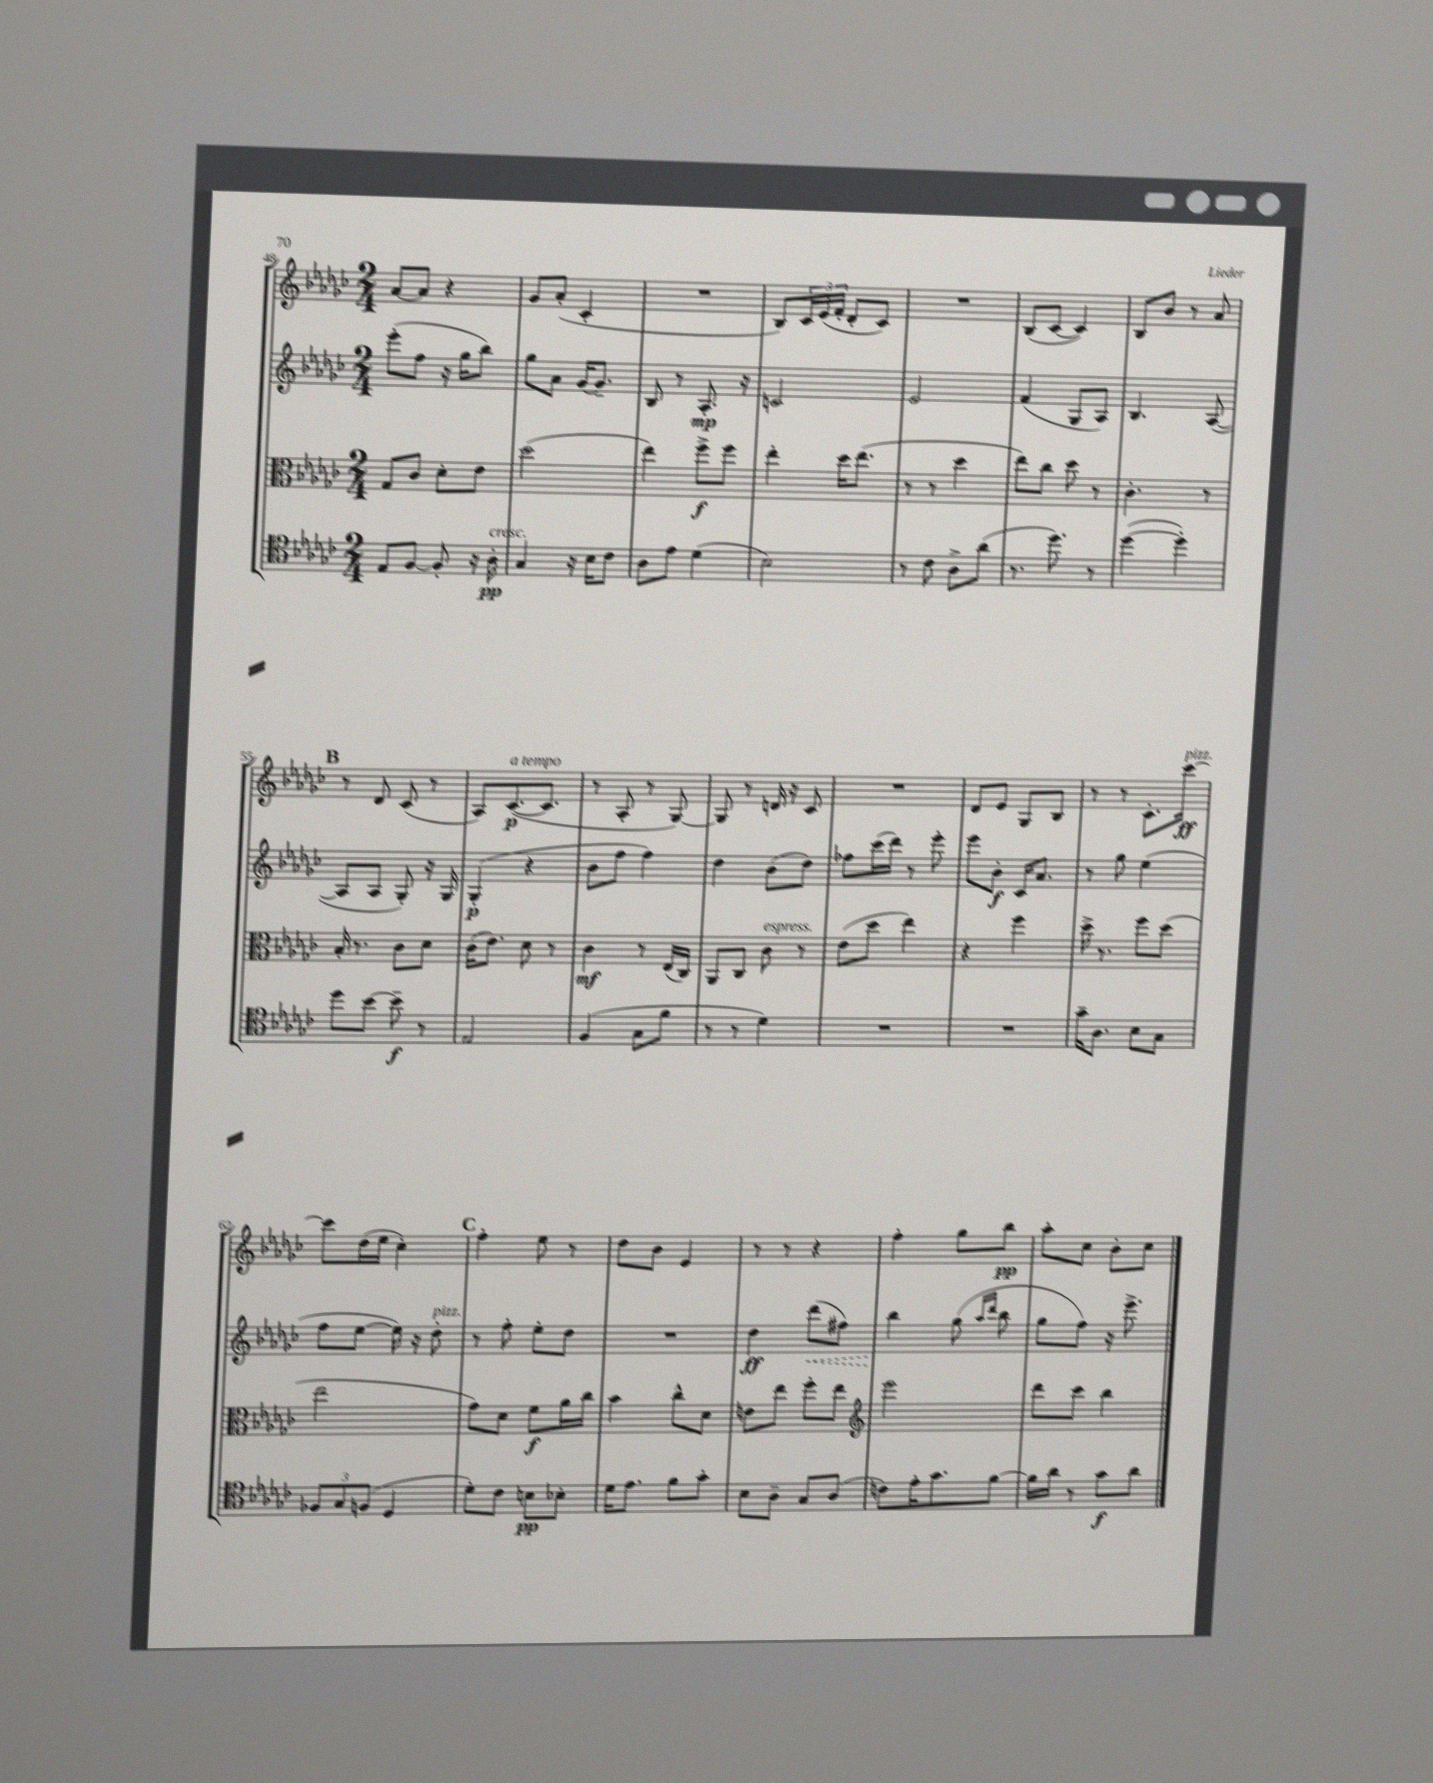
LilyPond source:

<<
\new StaffGroup <<
\new Staff = "s0" {
    \clef treble \key ges \major \numericTimeSignature \time 2/4
    aes'8~ aes'8 r4 |
    ges'8 aes'8-.( ces'4-. |
    R2 |
    bes8) \tuplet 3/2 { ces'16 ees'16( f'16-. } des'8-. ces'8) |
    R2 |
    bes8( ces'8~ ces'4) |
    bes8 bes'8 r8 aes'8 |
    \mark \markup { \bold "B" } r8 des'8 ces'8( r8 |
    aes8) ces'8.~\p^\markup { \italic "a tempo" }( ces'8. |
    r8 aes8-. r8 ges8~) |
    ges8 r8 d'16 r16 ces'8 |
    R2 |
    des'8 ees'8 ges8 bes8 |
    r8 r8 ces'8.-. ces'''16~\ff^\markup { \italic "pizz." } |
    ces'''8 des''16( ees''16 ces''4-.) |
    \mark \markup { \bold "C" } f''4-. ees''8 r8 |
    des''8 bes'8 ees'4 |
    r8 r8 r4 |
    f''4-. ges''8 bes''8\pp |
    aes''8-. ces''8 bes'8-. ces''8 \bar "|." |
}
\new Staff = "s1" {
    \clef treble \key ges \major \numericTimeSignature \time 2/4
    ees'''8-.( f''8 r16 ges''16 bes''8) |
    ges''8 aes'8 ges'16~ ges'8.-- |
    bes8 r8 aes8.-.\mp r16 |
    c'2 |
    ees'2 |
    f'4( ges8 aes8) |
    bes4. aes8~( |
    \mark \markup { \bold "B" } aes8 aes8 ges8-.) r16 ges16 |
    ges4-.\p( r4 |
    bes'8 f''8 f''4) |
    des''4 bes'8( des''8) |
    fes''8 ces'''16( des'''16) r8 ees'''8-. |
    ees'''8 bes'8-.\f ces'16 aes'8. |
    r8 ges''8 ees''4( |
    f''8 ees''8~ ees''16) r16 des''8-.^\markup { \italic "pizz." } |
    \mark \markup { \bold "C" } r8 f''8-. ees''8-. des''8 |
    R2 |
    des''4\ff \once \override Hairpin.style = #'dashed-line des'''8\<( fis''8) |
    bes''4\! ges''8( \grace { aes''16 des'''16 } bes''8 |
    ges''8 f''8) r16 ees'''8.-> \bar "|." |
}
\new Staff = "s2" {
    \clef alto \key ges \major \numericTimeSignature \time 2/4
    ges8 ces'8 des'8-. ees'8 |
    des''2( |
    ees''4) f''8->\f f''8 |
    ees''4-. des''16 ees''8.( |
    r8 r8 des''4 |
    ees''8) ces''8 des''8 r8 |
    ces'4.-. r8 |
    \mark \markup { \bold "B" } bes16-. r8. ces'8 des'8 |
    ces'16( ees'8.) des'8 r8 |
    ces'4\mf r8 ees16( ces16) |
    aes,8 ces8 ces'8^\markup { \italic "espress." } r8 |
    ees'8( des''8 ees''4) |
    r4 f''4 |
    des''16-> r8. f''8 des''8( |
    ees''2 |
    \mark \markup { \bold "C" } ges'8) des'8 f'8\f aes'16 ces''16 |
    bes'4 ces''8-^ des'8 |
    e'8 ees''8 f''8-. ees''8 |
    \clef treble ees'''2 |
    des'''8 ces'''8 bes''4 \bar "|." |
}
\new Staff = "s3" {
    \clef tenor \key ges \major \numericTimeSignature \time 2/4
    ees8 f8~ f8-. r16 aes16-.\pp^\markup { \italic "cresc." } |
    ges4 r16 bes16 ces'8 |
    aes8 ees'8 des'4( |
    bes2) |
    r8 ces'8 aes8-> aes'8( |
    r8. des''8.) r8 |
    des''4~( des''4-.) |
    \mark \markup { \bold "B" } des''8 bes'8~ bes'8--\f r8 |
    ees2 |
    f4( ges8 f'8 |
    r8 r8 des'4) |
    R2 |
    R2 |
    ges'16-- aes8. bes8 ges8 |
    \tuplet 3/2 { fes8 ges8 f8( } des4 |
    \mark \markup { \bold "C" } des'8-.) ces'8 b8\pp bes8-. |
    des'16 ees'8. f'8 ges'8-. |
    bes8 aes8-- ges8 aes8( |
    c'8) ees'16-. ges'8. f'8~ |
    f'16 aes'16 r8 ges'8\f aes'8 \bar "|." |
}
>>
>>
\layout { \context { \Score currentBarNumber = #48 } }
